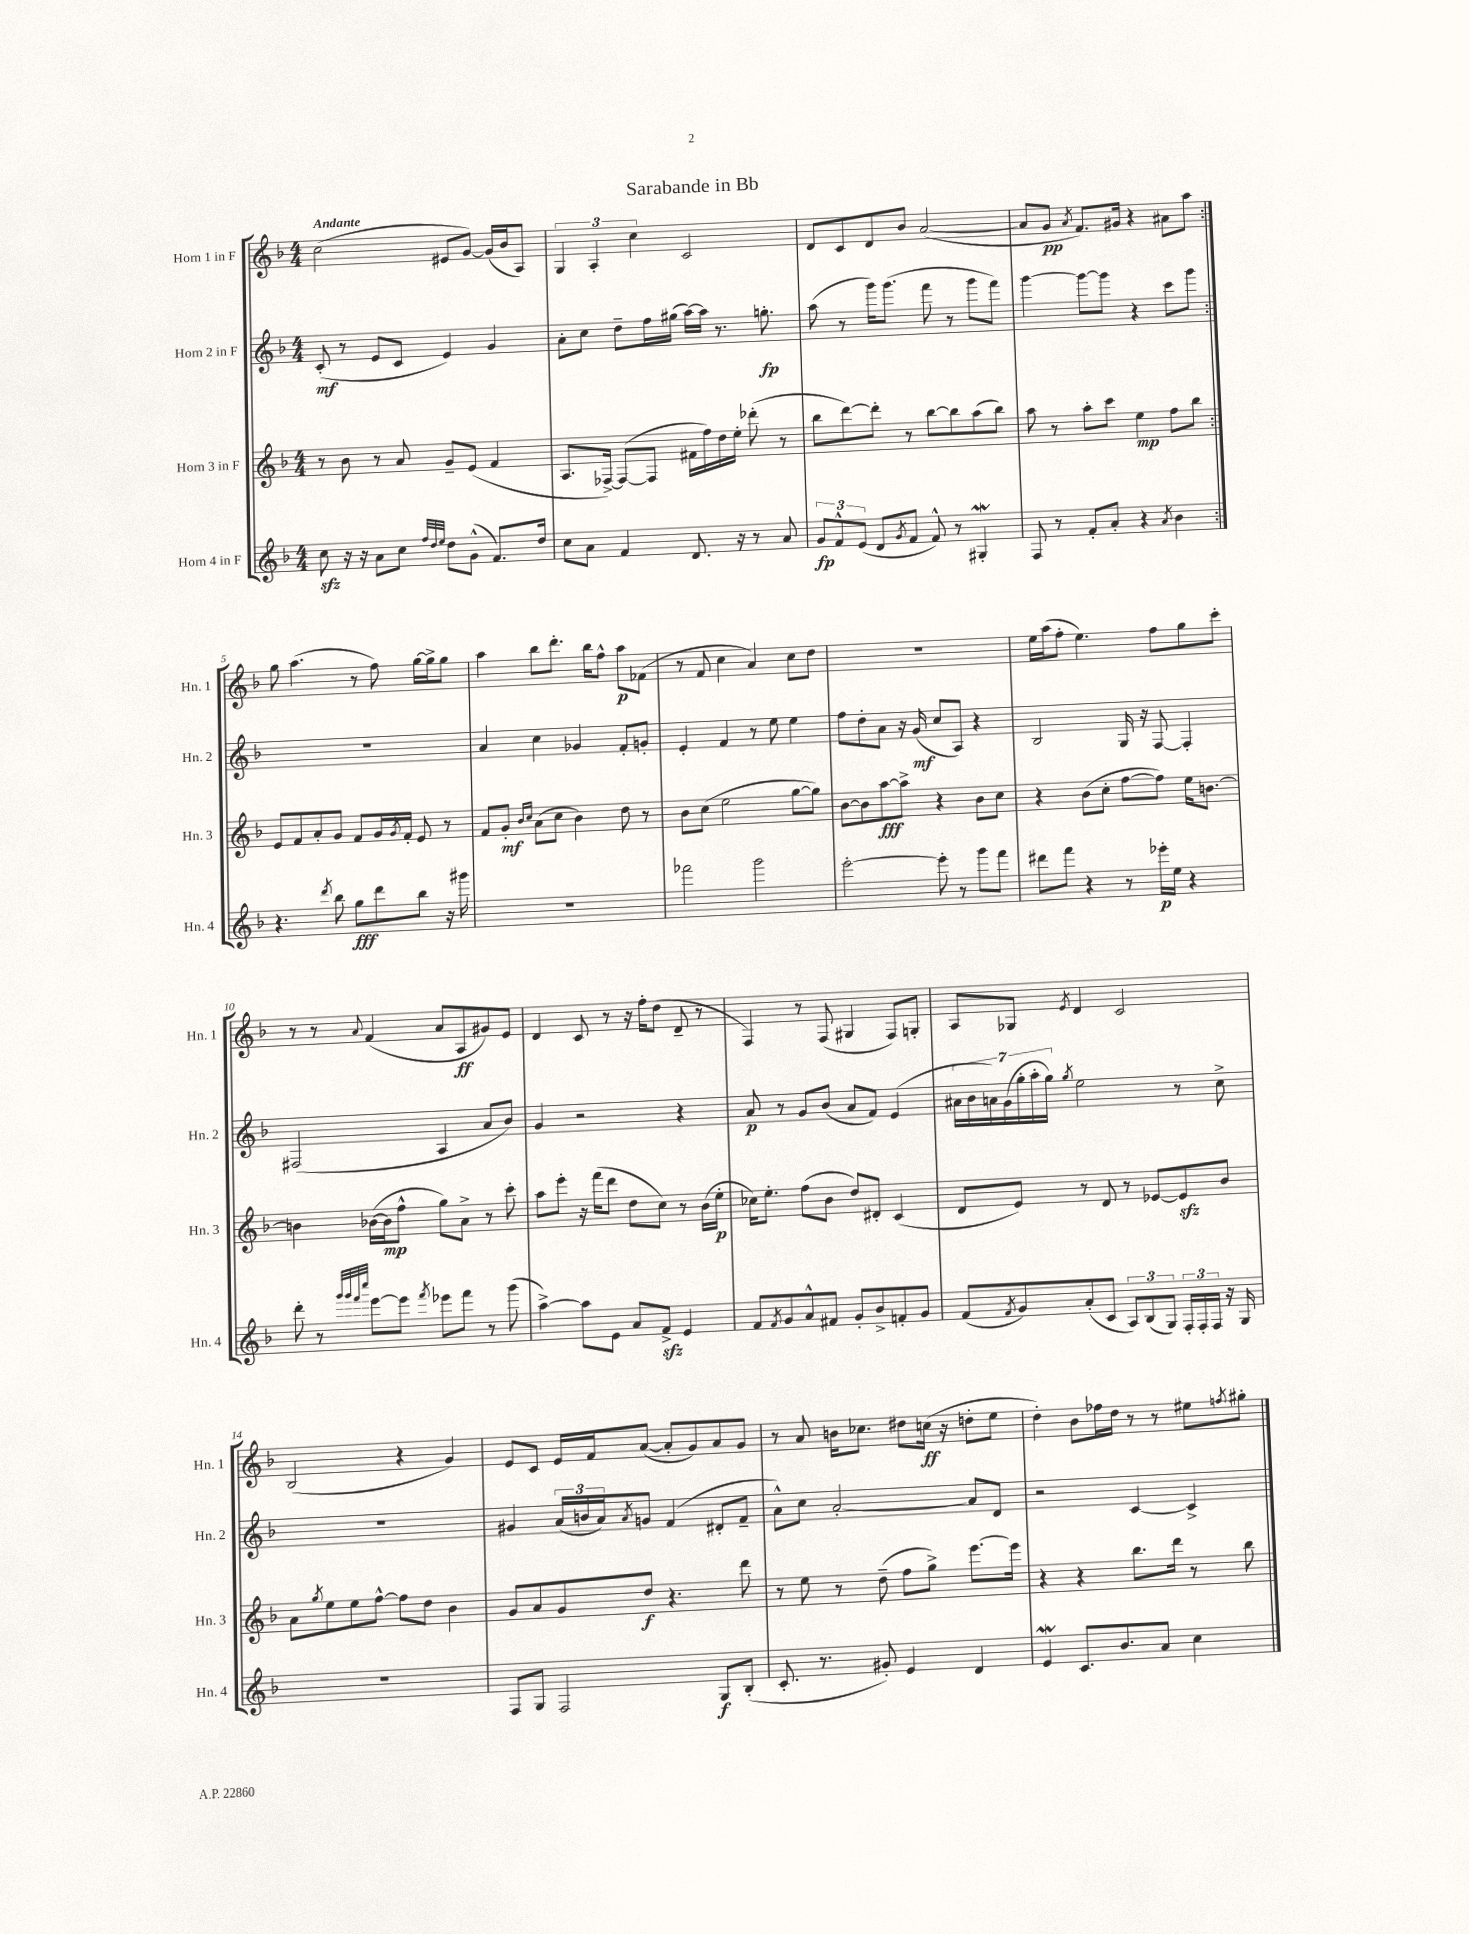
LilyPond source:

\header { title = "Sarabande in Bb" }
<<
\new StaffGroup <<
\new Staff = "s0" \with { instrumentName = "Horn 1 in F" shortInstrumentName = "Hn. 1" } {
    \clef treble \key f \major \numericTimeSignature \time 4/4 \tempo "Andante"
    \repeat volta 2 { c''2( eis'8 g'8~) g'16( bes'16 a8) |
    \tuplet 3/2 { g4 a4-. c''4 } c'2 |
    d'8 c'8 d'8 bes'8 a'2~( |
    a'8 g'8\pp \acciaccatura { a'8 } f'8.) gis'16 r4 ais'8 a''8 | }
    g''8 a''4.( r8 f''8) g''16~ g''16-> g''8 |
    a''4 bes''8 d'''8.-. bes''16 f''8-^ a''8\p fes'8( |
    r8 f'8 c''4 a'4) c''8 d''8 |
    R1 |
    e''16 a''16( f''8-. e''4.) f''8 g''8 c'''8-. |
    r8 r8 \appoggiatura { a'8 } f'4( a'8 a8\ff gis'8) e'8 |
    d'4 c'8 r8 r16 f''16-. d''8( d'8-- r8 |
    f4) r8 f8( gis4 f8) g8-. |
    a8 ges8 \acciaccatura { e'8 } d'4 c'2 |
    bes2( r4 g'4) |
    e'8 c'8 e'16 f'16 a'8~( a'8-. g'8) a'8 g'8 |
    r8 a'8 b'16 ces''8. dis''8 c''16\ff( r16 d''8-. e''8 |
    d''4-.) bes'8 fes''16 d''16 r8 r8 eis''8 \acciaccatura { f''8 } gis''8-. \bar "|." |
}
\new Staff = "s1" \with { instrumentName = "Horn 2 in F" shortInstrumentName = "Hn. 2" } {
    \clef treble \key f \major \numericTimeSignature \time 4/4
    \repeat volta 2 { c'8-.\mf( r8 e'8 c'8 e'4) g'4 |
    a'8-. c''8 d''8-- f''16 gis''16( a''16~) a''16 r8. g''8.-.\fp |
    a''8( r8 g'''16) g'''8.( f'''8 r8 g'''8 f'''8) |
    g'''4~ g'''8~ g'''8 r4 c'''8 g'''8 | }
    R1 |
    a'4 c''4 ges'4 f'8-. g'8-. |
    e'4-. f'4 r8 e''8 e''4 |
    f''8 d''8-. a'8 r16 g'16\mf( c''8 a8) r4 |
    bes2 g16 r16 f8~ f4-. |
    fis2( a4 a'8 bes'8) |
    g'4 r2 r4 |
    a'8\p r8 g'8 bes'8( a'8 f'8) e'4( |
    \tuplet 7/4 { ais'16 bes'16 a'16) g'16( g''16-. a''16-. g''16) } \acciaccatura { g''8 } e''2 r8 c''8-> |
    R1 |
    gis'4 \tuplet 3/2 { a'16( b'16 a'16) } \acciaccatura { a'8 } g'8 f'4( dis'8-. f'8-- |
    a'8-^) c''8 a'2~-. a'8 d'8 |
    r2 c'4~ c'4-> \bar "|." |
}
\new Staff = "s2" \with { instrumentName = "Horn 3 in F" shortInstrumentName = "Hn. 3" } {
    \clef treble \key f \major \numericTimeSignature \time 4/4
    \repeat volta 2 { r8 bes'8 r8 a'8 g'8-- e'8( f'4 |
    a8. fes16~->) fes8~( fes8 fis'16 f''16) d''16 e''16-. des'''8-.( r8 |
    bes''8 d'''8~) d'''8-. r8 bes''8~ bes''8 a''8( bes''8) |
    a''8 r8 a''8-. c'''8 e''4\mp f''8 bes''8 | }
    e'8 f'8 a'8-. g'8 f'8 g'16 \acciaccatura { g'8 } f'16-. e'8 r8 |
    f'8 g'8-.\mf \grace { bes'16 c''16 } a'8( c''8 bes'4) d''8 r8 |
    bes'8 c''8( e''2 g''8~ g''8) |
    bes'8~ bes'8 a''8~\fff a''8-> r4 bes'8 c''8 |
    r4 bes'8( c''8-. f''8~ f''8) e''16 b'8.~ |
    b'4 bes'16~( bes'16\mp f''8-^ g''8) a'8-> r8 c'''8-. |
    a''8 e'''8-. r16 f'''16( d'''8 d''8 c''8) r8 bes'16( e''16-.\p |
    ces''16) e''8.-. f''8( bes'8 d''8) dis'8-. c'4( |
    d'8 e'8) r8 d'8 r8 ees'8~ ees'8\sfz bes'8 |
    a'8 \acciaccatura { g''8 } e''8 e''8 f''8~-^ f''8 d''8 bes'4 |
    g'8 a'8 g'8 d''8\f r4. d'''8 |
    r8 e''8 r8 d''8--( f''8 g''8->) e'''8.~ e'''16 |
    r4 r4 bes''8. d'''16 r8 bes''8 \bar "|." |
}
\new Staff = "s3" \with { instrumentName = "Horn 4 in F" shortInstrumentName = "Hn. 4" } {
    \clef treble \key f \major \numericTimeSignature \time 4/4
    \repeat volta 2 { c''8\sfz r16 r16 a'8 c''8 \grace { f''32 d''32 e''32 } d''8 g'8-^( f'8.) d''16 |
    c''8 a'8 f'4 d'8. r16 r8 a'8 |
    \tuplet 3/2 { g'8\fp f'8-^ e'8( } d'8 \acciaccatura { g'8 } f'8 f'8-^) r8 gis4-.\mordent |
    f8 r8 f'8-. a'8-. r4 \acciaccatura { a'8 } bes'4 | }
    r4. \acciaccatura { d'''8 } bes''8 g''8\fff d'''8 bes''8 r16 gis'''16 |
    R1 |
    fes'''2 g'''2 |
    e'''2~-. e'''8-. r8 g'''8 f'''8 |
    dis'''8 f'''8 r4 r8 ees'''16-.\p e''16 r4 |
    d'''8-. r8 \grace { g'''32 g'''32 f'''32 c''''32 } e'''8~ e'''8 \acciaccatura { f'''8 } ees'''8 f'''8 r8 g'''8( |
    a''4~->) a''8 e'8 a'8 f'8->\sfz e'4 |
    f'8 \acciaccatura { f'8 } g'8 a'8-^ fis'8 g'8-. bes'8-> f'8-. g'8 |
    f'8( \acciaccatura { f'8 } g'8) a'8-.( c'8 \tuplet 3/2 { a8) bes8( g8) } \tuplet 3/2 { f16-. f16-. f16 } r16 g16 |
    R1 |
    f8 g8 f2 g8\f bes8-.( |
    c'8.-. r8. gis'8-.) e'4 d'4 |
    e'4\mordent c'8. bes'8. a'8 c''4 \bar "|." |
}
>>
>>
